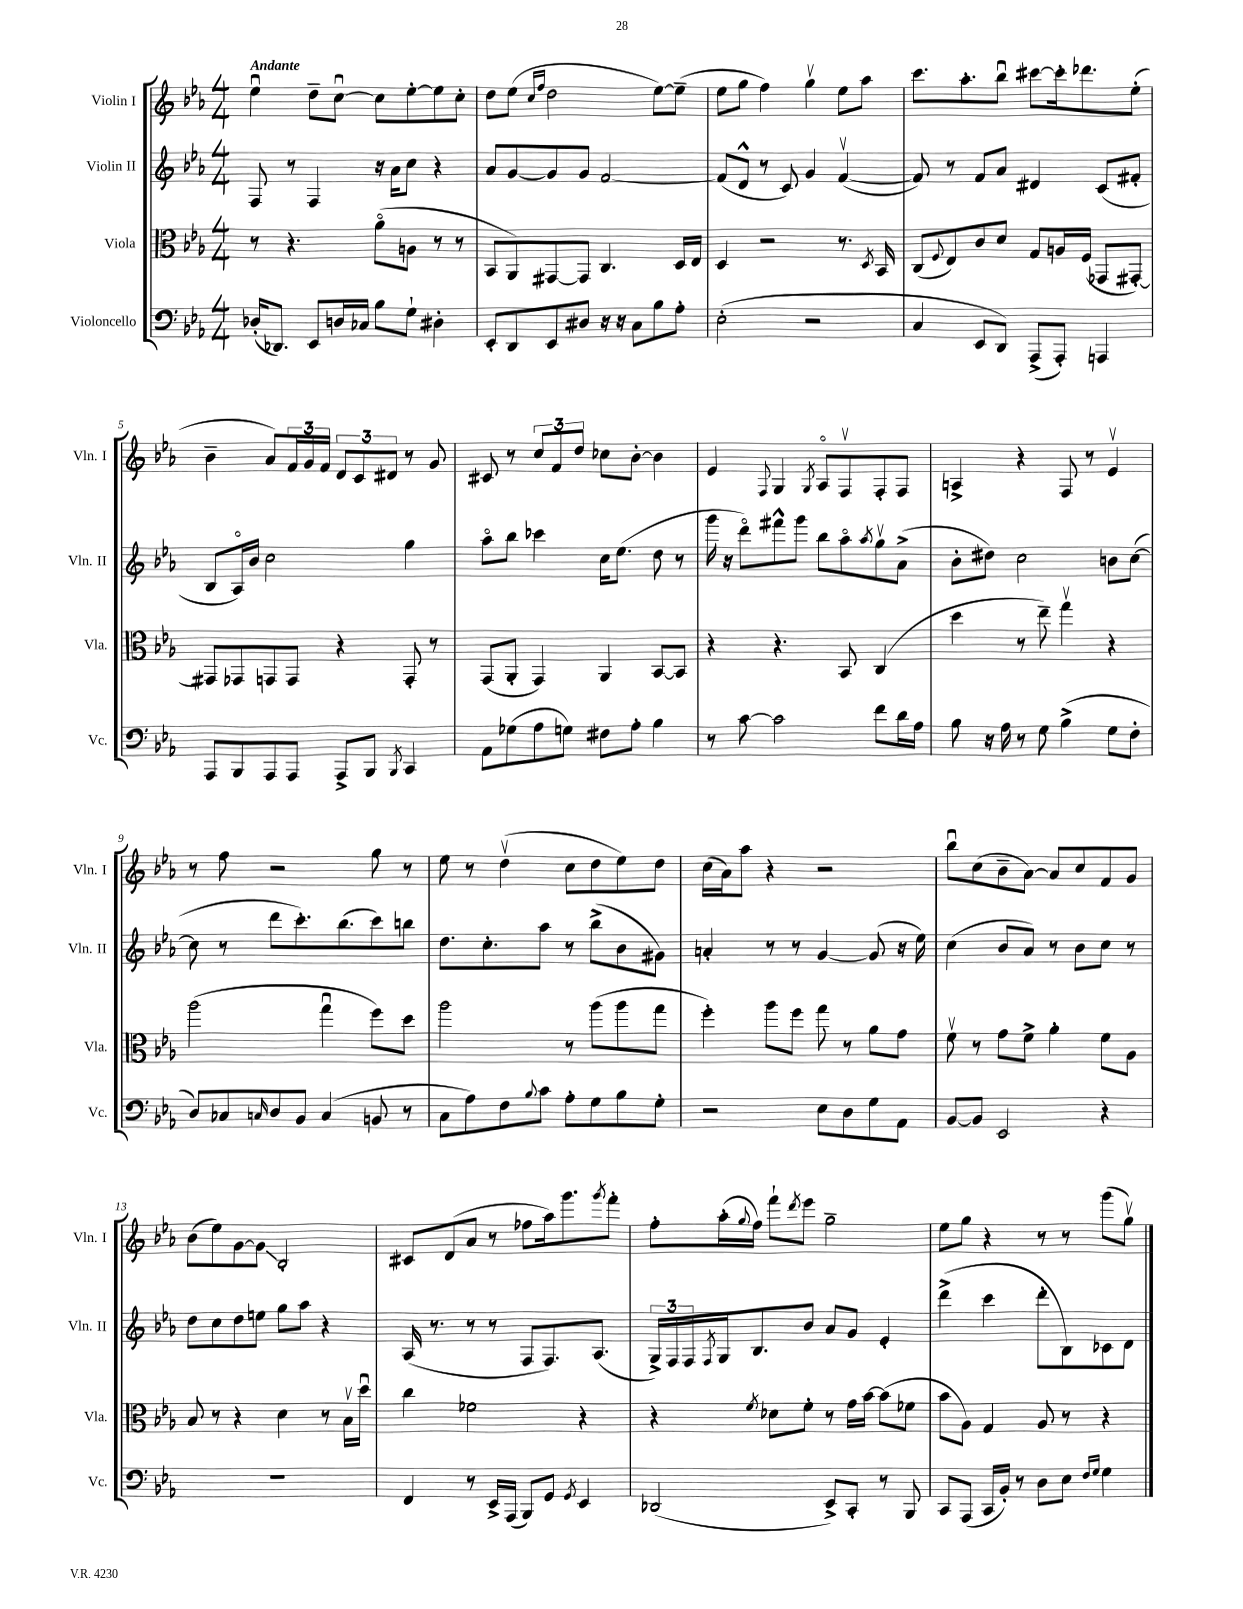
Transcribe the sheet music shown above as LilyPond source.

<<
\new StaffGroup <<
\new Staff = "s0" \with { instrumentName = "Violin I" shortInstrumentName = "Vln. I" } {
    \clef treble \key ees \major \numericTimeSignature \time 4/4 \tempo "Andante"
    ees''4\downbow d''8-- c''8~\downbow c''8 ees''8~-. ees''8 c''8-. |
    d''8 ees''8( \grace { c''16 f''16 } d''2 ees''8~) ees''8--( |
    ees''8 g''8 f''4) g''4\upbow ees''8 aes''8 |
    c'''8. aes''8.-. bes''8\downbow cis'''8~ cis'''16-. des'''8. ees''8-.( |
    bes'4-- aes'8) \tuplet 3/2 { f'16 g'16 f'16 } \tuplet 3/2 { d'8 c'8 dis'8 } r8 g'8 |
    cis'8 r8 \tuplet 3/2 { c''8 f'8 d''8 } ces''8 bes'8~-. bes'4 |
    ees'4 \appoggiatura { f8 } g4 \acciaccatura { g8 } aes8\flageolet f8\upbow f8-. f8 |
    a4-> r4 f8 r8 ees'4\upbow |
    r8 f''8 r2 g''8 r8 |
    ees''8 r8 d''4\upbow( c''8 d''8 ees''8) d''8 |
    c''16( aes'16) aes''8 r4 r2 |
    bes''8\downbow c''8( bes'8-- aes'8~) aes'8 c''8 f'8 g'8 |
    bes'8( ees''8) g'8~ g'8\glissando bes2-. |
    cis'8 d'8( aes'8 r8 fes''8 aes''16) g'''8. \acciaccatura { g'''8 } f'''8-. |
    f''8-. aes''16-.( \appoggiatura { g''8 } f''16) f'''8-! \acciaccatura { d'''8 } ees'''8 g''2-- |
    ees''8 g''8 r4 r8 r8 g'''8( g''8\upbow) \bar "|." |
}
\new Staff = "s1" \with { instrumentName = "Violin II" shortInstrumentName = "Vln. II" } {
    \clef treble \key ees \major \numericTimeSignature \time 4/4
    f8 r8 f4 r16 aes'16 c''8 r4 |
    aes'8 g'8~ g'8 g'8 f'2~ |
    f'8( d'8-^ r8 c'8) g'4 f'4~\upbow( |
    f'8) r8 f'8 aes'8 dis'4 c'8( fis'8-. |
    bes8 aes16\flageolet) bes'16 c''2 g''4 |
    aes''8\flageolet bes''8 ces'''4 c''16 ees''8.( d''8 r8 |
    g'''16 r16 d'''8\flageolet) fis'''8-^ g'''8 bes''8 aes''8\flageolet \acciaccatura { aes''8 } g''8\upbow aes'8->( |
    bes'8-. dis''8) c''2 b'8 c''8~( |
    c''8 r8 d'''8 c'''8.-.) bes''8.( c'''8) b''8 |
    d''8. c''8.-. aes''8 r8 bes''8->( bes'8 gis'8) |
    a'4-. r8 r8 g'4~ g'8( r16 ees''16) |
    c''4( bes'8 aes'8) r8 bes'8 c''8 r8 |
    d''8 c''8 d''8 e''8 g''8 aes''8 r4 |
    aes16( r8. r8 r8 f8 f8.) aes8.( |
    \tuplet 3/2 { g16->) f16 f16 } \acciaccatura { f8 } g16 bes8. bes'8 aes'8 g'8 ees'4-. |
    d'''4->( c'''4 d'''8-. bes8) ces'8 d'8 \bar "|." |
}
\new Staff = "s2" \with { instrumentName = "Viola" shortInstrumentName = "Vla." } {
    \clef alto \key ees \major \numericTimeSignature \time 4/4
    r8 r4. aes'8\flageolet( a8 r8 r8 |
    bes,8 aes,8) gis,8~ gis,8 c4. d16 ees16 |
    d4 r2 r8. \acciaccatura { d8 } bes,16 |
    c8( \appoggiatura { f8 } ees8) c'8 d'8 g8 a16 f16( ges,8 gis,8~-.) |
    gis,8 ges,8 g,8 g,8 r4 g,8-. r8 |
    g,8( aes,8-. g,4) aes,4 bes,8~ bes,8 |
    r4 r4. bes,8 c4( |
    d''4 r8 ees''8--) g''4\upbow r4 |
    aes''2( g''4\downbow f''8) d''8 |
    aes''2 r8 aes''8( aes''8 g''8 |
    f''4-.) aes''8 f''8 g''8 r8 aes'8 g'8 |
    f'8\upbow r8 g'8 f'8-> aes'4-. f'8 aes8 |
    bes8 r8 r4 d'4 r8 bes16\upbow d''16\downbow |
    c''4 fes'2 r4 |
    r4 \acciaccatura { f'8 } des'8 f'8-. r8 g'16 bes'16~ bes'8( fes'8 |
    bes'8 aes8) g4 aes8 r8 r4 \bar "|." |
}
\new Staff = "s3" \with { instrumentName = "Violoncello" shortInstrumentName = "Vc." } {
    \clef bass \key ees \major \numericTimeSignature \time 4/4
    des16-.( des,8.) ees,8 d16 ces16 bes8 g8-! dis4-. |
    ees,8-. d,8 ees,8 dis8 r16 r16 c8 bes8 aes8-. |
    ees2-.( r2 |
    c4 ees,8 d,8) aes,,8->( aes,,8-.) a,,4 |
    aes,,8 bes,,8 aes,,8 aes,,8 aes,,8-> bes,,8 \acciaccatura { bes,,8 } c,4 |
    aes,8 ges8( aes8 g8) fis8 aes8-. bes4 |
    r8 c'8~ c'2 f'8 d'16 aes16 |
    bes8 r16 aes16 r8 g8 bes4->( g8 f8-. |
    d8) ces8 \grace { c16 } d8 bes,8 c4( b,8 r8 |
    c8 aes8) f8 \appoggiatura { bes8 } c'8 aes8-. g8 bes8 g8-. |
    r2 ees8 d8 g8 aes,8 |
    bes,8~ bes,8 ees,2 r4 |
    R1 |
    f,4 r8 ees,16-> aes,,16( bes,,8) g,8 \acciaccatura { g,8 } ees,4 |
    des,2( ees,8->) c,8-. r8 bes,,8 |
    c,8 aes,,8( c,16 bes,16-.) r8 d8 ees8 \grace { f16 g16 } g4 \bar "|." |
}
>>
>>
